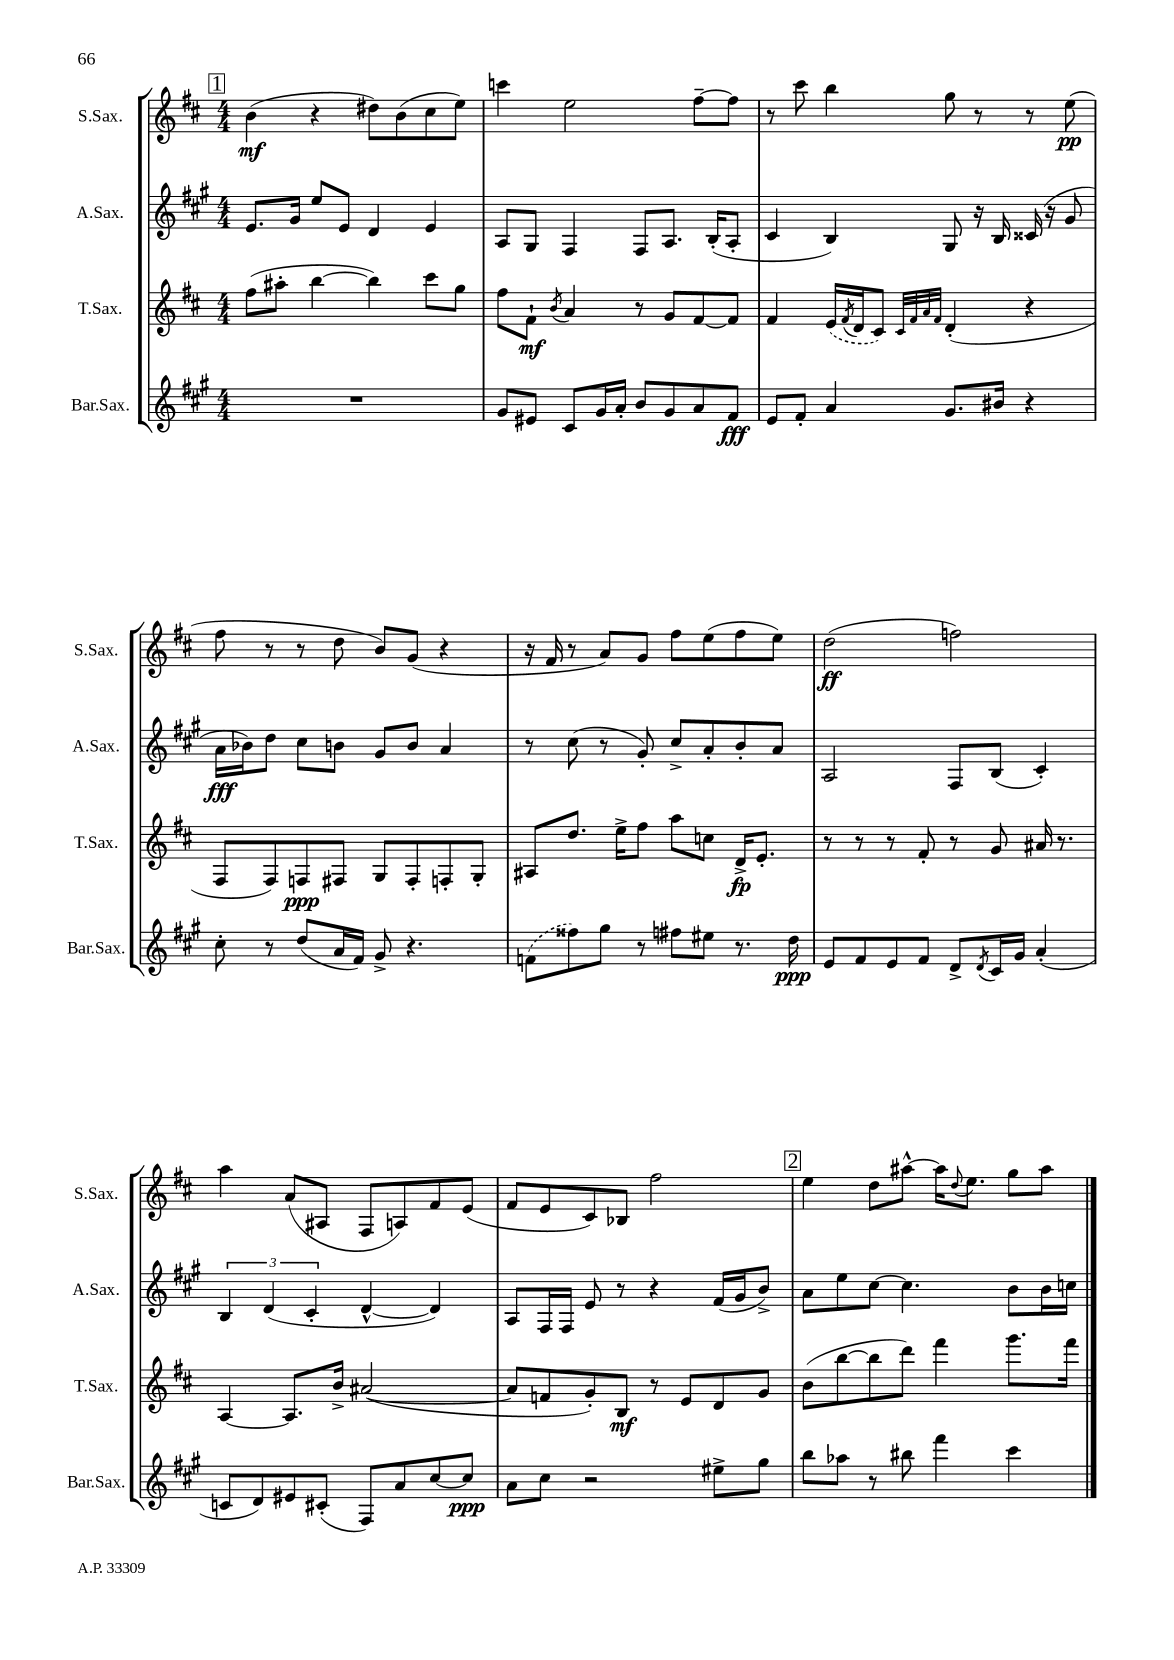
<<
\new StaffGroup <<
\new Staff = "s0" \with { instrumentName = "S.Sax." shortInstrumentName = "S.Sax." } {
    \clef treble \key d \major \numericTimeSignature \time 4/4
    \mark \markup { \box "1" } b'4\mf( r4 dis''8) b'8( cis''8 e''8) |
    c'''4 e''2 fis''8~-- fis''8 |
    r8 cis'''8 b''4 g''8 r8 r8 e''8\pp( |
    fis''8 r8 r8 d''8 b'8) g'8( r4 |
    r16 fis'16 r8 a'8) g'8 fis''8 e''8( fis''8 e''8) |
    d''2\ff( f''2) |
    a''4 a'8( ais8 fis8 a8) fis'8 e'8( |
    fis'8 e'8 cis'8) bes8 fis''2 |
    \mark \markup { \box "2" } e''4 d''8 ais''8~-^ ais''16 \appoggiatura { d''8 } e''8. g''8 ais''8 \bar "|." |
}
\new Staff = "s1" \with { instrumentName = "A.Sax." shortInstrumentName = "A.Sax." } {
    \clef treble \key a \major \numericTimeSignature \time 4/4
    \mark \markup { \box "1" } e'8. gis'16 e''8 e'8 d'4 e'4 |
    a8 gis8 fis4 fis8 a8. b16-.( a8-. |
    cis'4 b4) gis8 r16 b16 cisis'16( r16 gis'8 |
    a'16\fff bes'16) d''8 cis''8 b'8 gis'8 b'8 a'4 |
    r8 cis''8( r8 gis'8-.) cis''8-> a'8-. b'8-. a'8 |
    a2 fis8 b8( cis'4-.) |
    \tuplet 3/2 { b4 d'4( cis'4-. } d'4~-^ d'4) |
    a8 fis16 fis16 e'8 r8 r4 fis'16( gis'16 b'8->) |
    \mark \markup { \box "2" } a'8 e''8 cis''8~ cis''4. b'8 b'16 c''16 \bar "|." |
}
\new Staff = "s2" \with { instrumentName = "T.Sax." shortInstrumentName = "T.Sax." } {
    \clef treble \key d \major \numericTimeSignature \time 4/4
    \mark \markup { \box "1" } fis''8( ais''8-. b''4~ b''4) cis'''8 g''8 |
    fis''8 fis'8-!\mf \acciaccatura { b'8 } a'4 r8 g'8 fis'8~ fis'8 |
    fis'4 \once \slurDashed e'16( \acciaccatura { fis'8 } d'16 cis'8) \grace { cis'32 fis'32 a'32 fis'32 } d'4-.( r4 |
    fis8 fis8) f8\ppp fis8 g8 fis8-. f8-. g8-. |
    ais8 d''8. e''16-> fis''8 a''8 c''8 d'16->\fp e'8.-. |
    r8 r8 r8 fis'8-. r8 g'8 ais'16 r8. |
    a4~ a8. b'16-> ais'2~( |
    ais'8 f'8 g'8-.) b8\mf r8 e'8 d'8 g'8 |
    \mark \markup { \box "2" } b'8( b''8~ b''8 d'''8) fis'''4 g'''8. fis'''16 \bar "|." |
}
\new Staff = "s3" \with { instrumentName = "Bar.Sax." shortInstrumentName = "Bar.Sax." } {
    \clef treble \key a \major \numericTimeSignature \time 4/4
    \mark \markup { \box "1" } R1 |
    gis'8 eis'8 cis'8 gis'16 a'16-. b'8 gis'8 a'8 fis'8\fff |
    e'8 fis'8-. a'4 gis'8. bis'16 r4 |
    cis''8-. r8 d''8( a'16 fis'16) gis'8-> r4. |
    \once \slurDashed f'8( fisis''8) gis''8 r8 fis''8 eis''8 r8. d''16\ppp |
    e'8 fis'8 e'8 fis'8 d'8-> \acciaccatura { d'8 } cis'16 gis'16 a'4-.( |
    c'8 d'8) eis'8 cis'8-.( fis8) a'8 cis''8~ cis''8\ppp |
    a'8 cis''8 r2 eis''8-> gis''8 |
    \mark \markup { \box "2" } b''8 aes''8 r8 bis''8 fis'''4 cis'''4 \bar "|." |
}
>>
>>
\layout { \context { \Score \remove "Bar_number_engraver" } }
